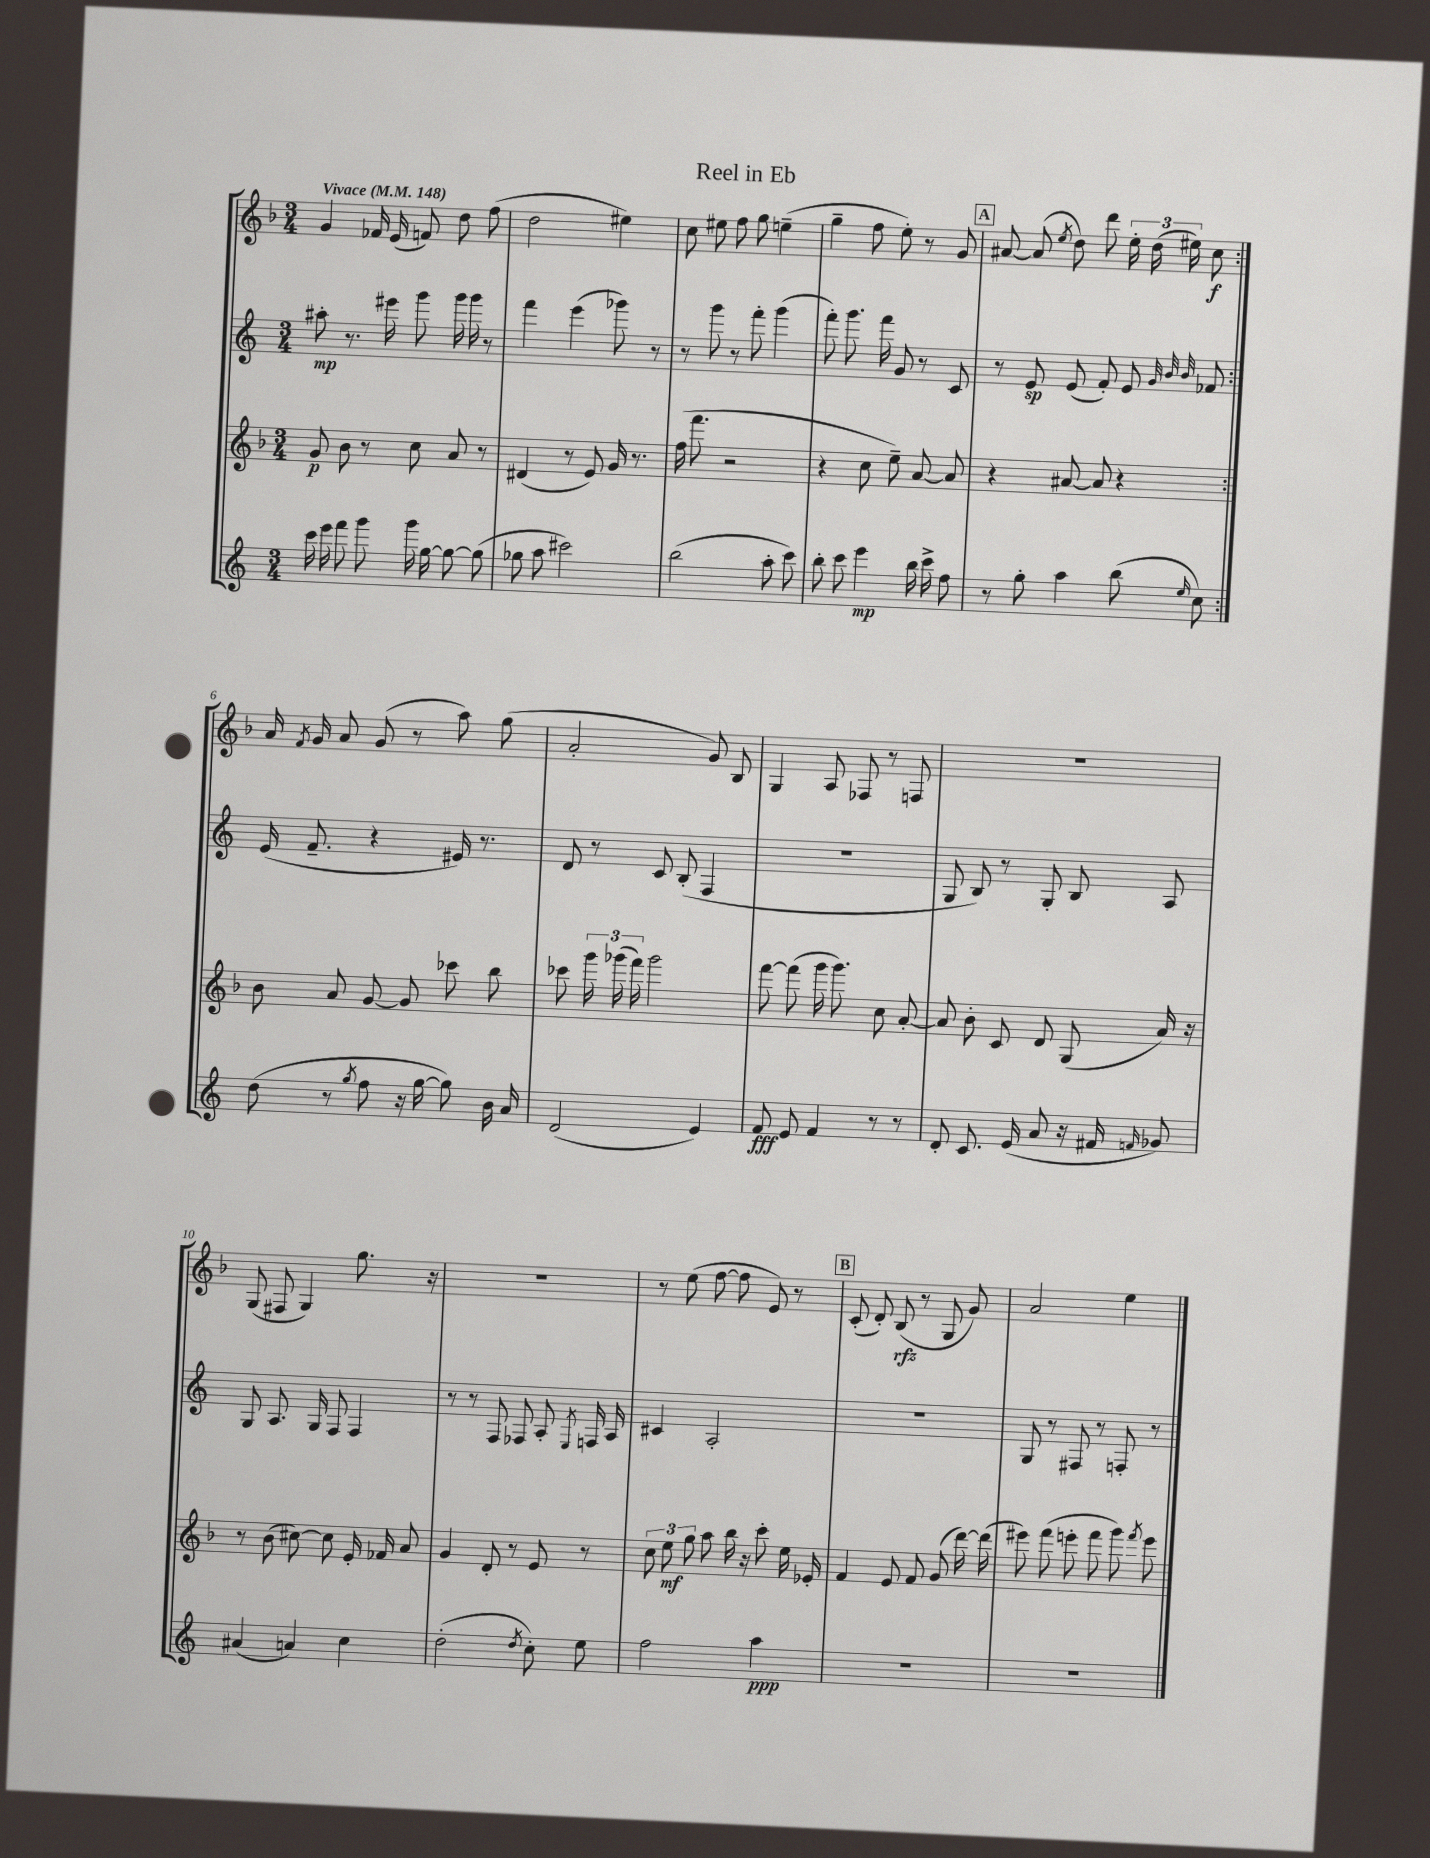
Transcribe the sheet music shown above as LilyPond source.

\header { title = "Reel in Eb" }
<<
\new StaffGroup <<
\new Staff = "s0" {
    \clef treble \key f \major \numericTimeSignature \time 3/4 \tempo "Vivace" 4 = 148
    \autoBeamOff \repeat volta 2 { g'4 fes'16 e'16( f'8) d''8 f''8( |
    d''2 eis''4) |
    c''8 eis''8 f''8 g''8 e''4--( |
    g''4-- f''8 e''8-.) r8 g'8 |
    \mark \markup { \box "A" } ais'8~ ais'8( \acciaccatura { e''8 } d''8) d'''8 \tuplet 3/2 { e''16-. d''16( eis''16) } c''8\f | }
    a'16 \acciaccatura { f'8 } g'16 a'8 g'8( r8 a''8) g''8( |
    a'2-. g'8) bes8 |
    g4 a8 fes8 r8 f8 |
    R2. |
    g8( fis8 g4) g''8. r16 |
    R2. |
    r8 e''8( f''8~ f''8 e'8) r8 |
    \mark \markup { \box "B" } c'8-.( d'8-.) bes8\rfz( r8 g8 g'8) |
    a'2 e''4 \bar "|." |
}
\new Staff = "s1" {
    \clef treble \key c \major \numericTimeSignature \time 3/4
    \autoBeamOff \repeat volta 2 { ais''8-.\mp r8. eis'''16 g'''8 g'''16 g'''16 r8 |
    f'''4 e'''4( ges'''8) r8 |
    r8 g'''8 r8 f'''8-. g'''4( |
    f'''8-.) g'''8. f'''16 g'8 r8 c'8 |
    \mark \markup { \box "A" } r8 e'8\sp e'8( f'8-.) e'8 \grace { g'32 b'32 b'32 } fes'8 | }
    e'16( f'8.-- r4 eis'16) r8. |
    d'8 r8 c'8 b8-.( f4 |
    R2. |
    g8 b8) r8 g8-. b8 a8 |
    g8 a8. g16 f8 f4 |
    r8 r8 f8 fes8 a8-. \acciaccatura { e8 } f16 a16 |
    cis'4 a2-. |
    \mark \markup { \box "B" } R2. |
    g8 r8 fis8 r8 f8-. r8 \bar "|." |
}
\new Staff = "s2" {
    \clef treble \key f \major \numericTimeSignature \time 3/4
    \autoBeamOff \repeat volta 2 { g'8\p bes'8 r8 c''8 a'8 r8 |
    dis'4( r8 e'8) g'16 r8. |
    f''16( f'''8. r2 |
    r4 c''8 e''8--) a'8~ a'8 |
    \mark \markup { \box "A" } r4 ais'8~ ais'8 r4 | }
    bes'8 a'8 g'8~ g'8 ces'''8 bes''8 |
    ces'''8 \tuplet 3/2 { g'''16 ges'''16( f'''16) } ges'''2 |
    f'''8~ f'''8( g'''16 g'''8.) c''8 a'8~-. |
    a'8 bes'8-. c'8 d'8 g8( a'16) r16 |
    r8 bes'8( cis''8~) cis''8 e'16-. fes'16 a'8 |
    g'4 d'8-. r8 e'8 r8 |
    \tuplet 3/2 { c''8 e''8\mf g''8 } a''8 bes''16 r16 c'''8-. e''16 ees'16-. |
    \mark \markup { \box "B" } f'4 e'8 f'8 g'8( d'''16~) d'''16( |
    eis'''8) f'''8( e'''8-. f'''8 g'''8) \acciaccatura { f'''8 } e'''8 \bar "|." |
}
\new Staff = "s3" {
    \clef treble \key c \major \numericTimeSignature \time 3/4
    \autoBeamOff \repeat volta 2 { c'''16 e'''16 f'''8 g'''8 g'''16 g''16~ g''8~ g''8( |
    ges''8 a''8 cis'''2) |
    b''2( a''8-. c'''8) |
    b''8-. c'''8 e'''4\mp b''16 c'''16-> f''8 |
    \mark \markup { \box "A" } r8 g''8-. a''4 b''8( \grace { e''16 } c''8) | }
    d''8( r8 \acciaccatura { g''8 } f''8 r16 g''16~ g''8) b'16 a'16 |
    d'2( e'4) |
    f'8\fff e'8 f'4 r8 r8 |
    d'8-. c'8. e'16( a'8 r16 fis'16 \grace { f'16 } ges'8) |
    ais'4( a'4) c''4 |
    d''2-.( \acciaccatura { d''8 } c''8-.) e''8 |
    f''2 a''4\ppp |
    \mark \markup { \box "B" } R2. |
    R2. \bar "|." |
}
>>
>>
